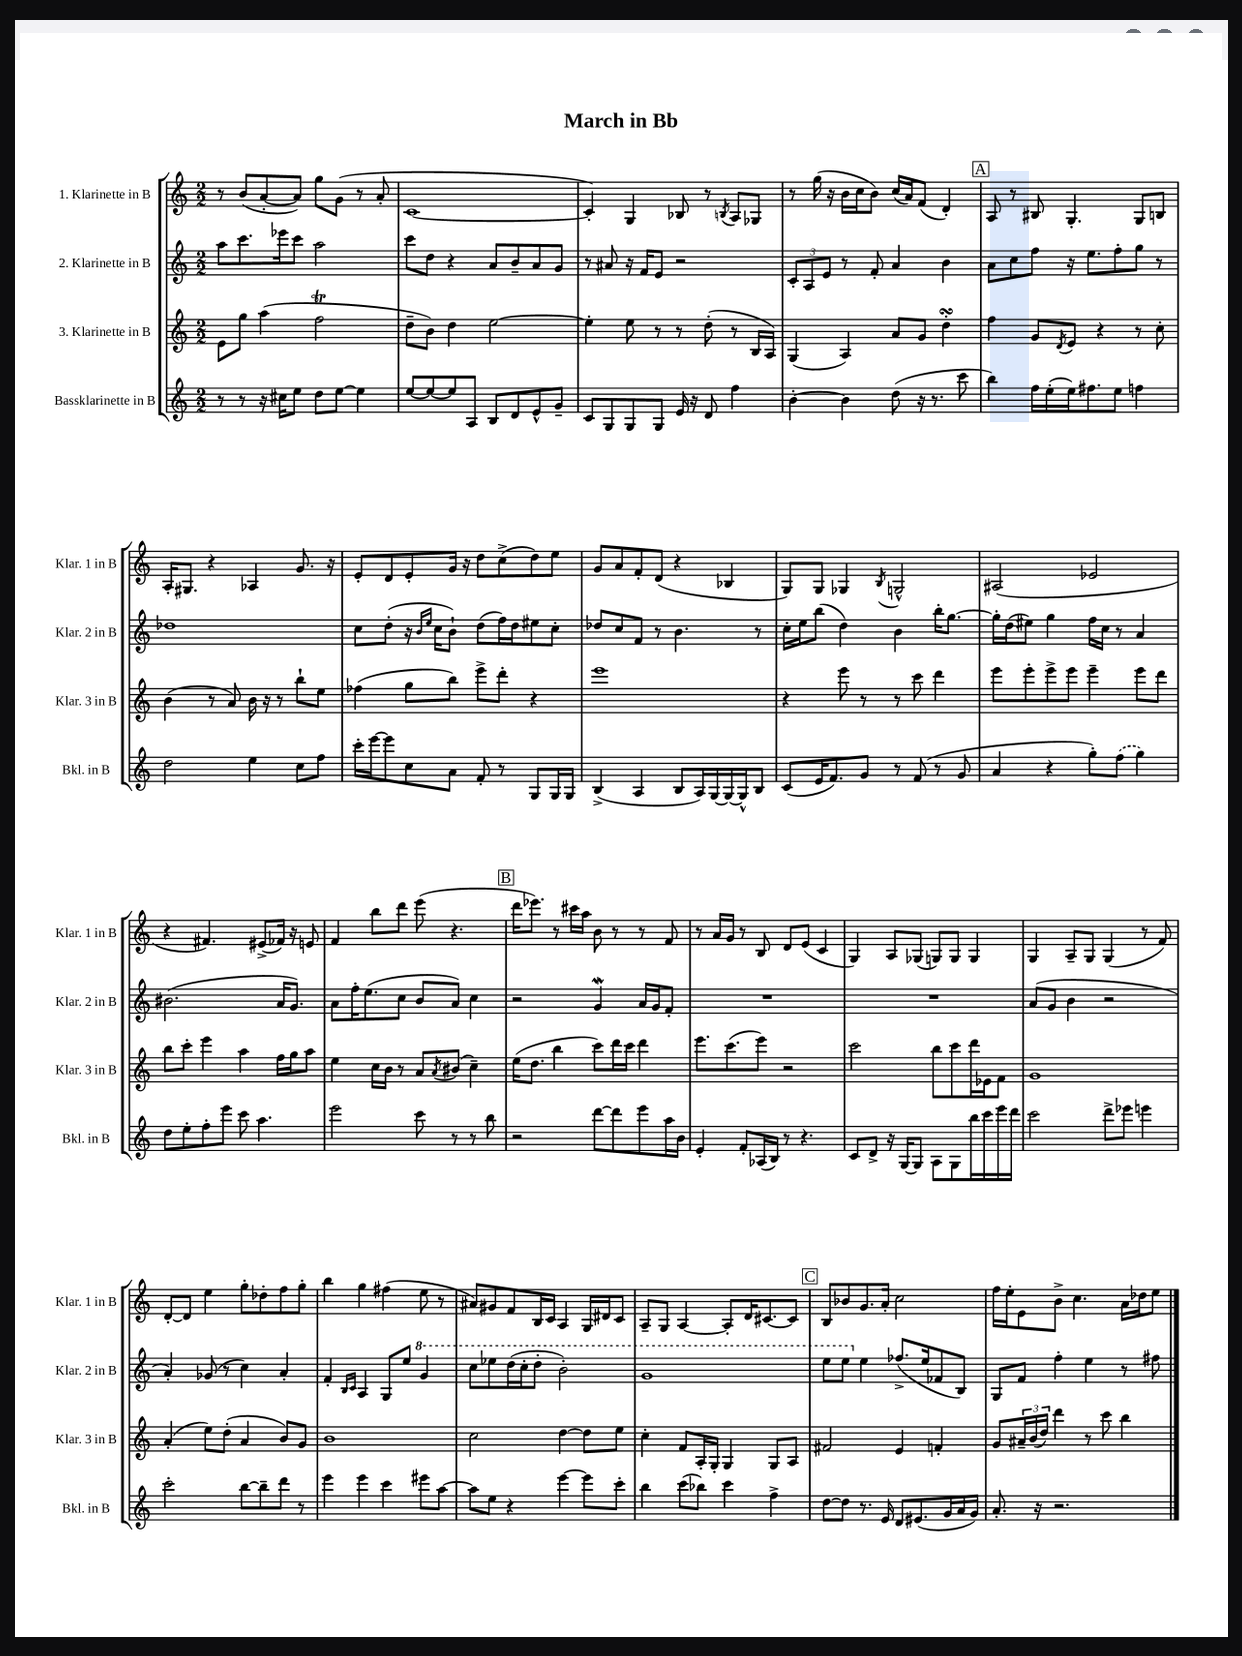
\header { title = "March in Bb" }
<<
\new StaffGroup <<
\new Staff = "s0" \with { instrumentName = "1. Klarinette in B" shortInstrumentName = "Klar. 1 in B" } {
    \clef treble \key c \major \numericTimeSignature \time 2/2
    r8 b'8( a'8~-. a'8) g''8 g'8( r8 a'8-. |
    c'1~ |
    c'4-.) g4 bes8 r8 \acciaccatura { b8 } a8 ges8 |
    r8 g''16( r16 b'16 c''16 b'8) c''16( a'16) f'8( d'4-.) |
    \mark \markup { \box "A" } a8 r8 bis8 g4.-. g8 b8 |
    a16-. gis8. r4 aes4 g'8. r16 |
    e'8-. d'8 e'8-. g'16 r16 d''8 c''8->( d''8) e''8 |
    g'8 a'8 f'8-. d'8( r4 bes4 |
    g8) g8 ges4 \acciaccatura { b8 } g2-^ |
    ais2( ees'2 |
    r4 fis'4.) eis'8->( fes'16) r16 e'8 |
    f'4 b''8 d'''8 e'''8( r4. |
    \mark \markup { \box "B" } d'''16 ees'''8.) r8 cis'''16 a''16 b'8 r8 r8 f'8 |
    r8 a'16 g'16 r8 b8 d'8 e'8( c'4 |
    g4) a8 ges8( g8) g8 g4 |
    g4 a8-- g8 g4( r8 f'8) |
    d'8~-. d'8 e''4 g''8-. des''8-. f''8 g''8-. |
    b''4 g''4 fis''4( e''8 r8 |
    ais'8) gis'8 f'8 b16 c'16 a4 g16 dis'16 c'8 |
    a8-- g8 a4~ a8-. d'16 cis'8.~ cis'8 |
    \mark \markup { \box "C" } b8 bes'8 g'8. a'16-. c''2 |
    f''16 e''16-. e'8 b'8-> c''4. a'16 des''16 e''8 \bar "|." |
}
\new Staff = "s1" \with { instrumentName = "2. Klarinette in B" shortInstrumentName = "Klar. 2 in B" } {
    \clef treble \key c \major \numericTimeSignature \time 2/2
    a''8 c'''8. ees'''16 c'''8 a''2 |
    c'''8 d''8 r4 a'8 b'8-- a'8 g'8 |
    r8 ais'8 r16 f'16 e'8 r2 |
    \tuplet 3/2 { c'8-. a8 e'8 } r8 f'8-. a'4 b'4 |
    \mark \markup { \box "A" } a'8 c''8 f''8 r16 e''8. f''8-. g''8 r8 |
    des''1 |
    c''8 d''8-.( r16 \grace { b'16 e''16 } c''16 b'8-!) d''8( f''16) d''16 eis''8 c''8-. |
    des''8 c''8 f'8 r8 b'4. r8 |
    c''16-. e''16 b''8( d''4) b'4 b''16-. g''8.~ |
    g''16-. d''16( eis''8) g''4 f''16 c''16 r8 a'4 |
    bis'2.( a'16 g'8.) |
    a'8 f''16-. e''8.( c''8 b'8 a'8) c''4 |
    \mark \markup { \box "B" } r2 g'4\mordent a'16 g'16 f'8-. |
    R1 |
    R1 |
    a'8( g'8 b'4 r2 |
    a'4-.) ges'8( r8 c''4) a'4-. |
    f'4-. \grace { b16 c'16 } a4 g8 e''8 \ottava #1 g''4 |
    c'''8 ees'''8 d'''16( c'''16-. d'''8-. b''2-.) |
    g''1 |
    \mark \markup { \box "C" } e'''8 e'''8 \ottava #0 e''4 fes''8.->( e''16 fes'8 b8) |
    g8 f'8 f''4-. e''4 r8 fis''8 \bar "|." |
}
\new Staff = "s2" \with { instrumentName = "3. Klarinette in B" shortInstrumentName = "Klar. 3 in B" } {
    \clef treble \key c \major \numericTimeSignature \time 2/2
    e'8 g''8 a''4( f''2\trill |
    d''8-- b'8) d''4 e''2~ |
    e''4-. e''8 r8 r8 d''8-.( r8 b16 a16) |
    g4( a4) a'8 g'8 d''4-.\turn |
    \mark \markup { \box "A" } f''4 g'8 \acciaccatura { d'8 } e'8 r4 r8 c''8-. |
    b'4( r8 a'8) b'16 r16 r8 b''8-! e''8 |
    fes''4( g''8 b''8) e'''8-> d'''8-. r4 |
    e'''1 |
    r4 e'''8 r8 r8 c'''8 d'''4 |
    e'''8 e'''8-. e'''8-> e'''8 e'''4-- e'''8 d'''8 |
    b''8 c'''8-. e'''4 a''4 f''16 g''16 a''8 |
    e''4 c''16 b'16 r8 a'8 \acciaccatura { a'8 } bis'8( c''4--) |
    \mark \markup { \box "B" } e''16( d''8. b''4 c'''8) d'''16 c'''16 d'''4 |
    e'''8. c'''8.( e'''8) r2 |
    c'''2 b''8 c'''8 d'''16 ees'16 f'8 |
    g'1 |
    a'4-.( e''8) d''8-.( a'4 b'8) g'8 |
    b'1 |
    c''2 d''4~ d''8 e''8 |
    c''4-. f'8 a16-. g16-. g4 g8 a8 |
    \mark \markup { \box "C" } fis'2 e'4 f'4-. |
    g'8 \tuplet 3/2 { ais'16-- b'16( d''16) } d'''4 r8 c'''8 b''4 \bar "|." |
}
\new Staff = "s3" \with { instrumentName = "Bassklarinette in B" shortInstrumentName = "Bkl. in B" } {
    \clef treble \key c \major \numericTimeSignature \time 2/2
    r8 r8 r16 cis''16 e''8 d''8 e''8~ e''4 |
    e''8~ e''8~ e''8 a8 b8 d'8 e'8-^ g'8-- |
    c'8 g8 g8 g8 e'16 r16 d'8 f''4 |
    b'4~-. b'4 d''8( r16 r8. c'''8 |
    \mark \markup { \box "A" } b''4) f''16 e''16-.( e''16) fis''8. e''8 f''4 |
    d''2 e''4 c''8 f''8 |
    c'''16-. e'''16~ e'''8 c''8 a'8 f'8-. r8 g8 g16 g16 |
    b4->( a4 b8 a16) g16~ g16~ g16-^ b8 |
    c'8( e'16 f'8.) g'8 r8 f'8( r8 g'8 |
    a'4 r4 g''8-.) \once \slurDashed f''8( g''4) |
    d''8 e''8-. f''8-. e'''8 c'''8 a''4. |
    e'''2 c'''8 r8 r8 b''8 |
    \mark \markup { \box "B" } r2 d'''8~ d'''8 e'''8 a''16 b'16 |
    e'4-. f'8-. aes16( b16) r8 r4. |
    c'8 d'8-> r16 g16~ g8 a8 g8 b''16 c'''16 e'''16 d'''16 |
    c'''2 d'''8-> ees'''8 e'''4 |
    c'''2-. b''8~ b''8-- d'''8 r8 |
    e'''4 e'''4 c'''4 eis'''8 a''8~ |
    a''8 e''8 r4 e'''4~ e'''8 c'''8-. |
    b''4 c'''8( bes''8) c'''4 f''4-> |
    \mark \markup { \box "C" } d''8~ d''8 r8. e'16 d'8 eis'8.( g'16 a'16 g'16) |
    a'8.-. r16 r2. \bar "|." |
}
>>
>>
\layout { \context { \Score \remove "Bar_number_engraver" } }
